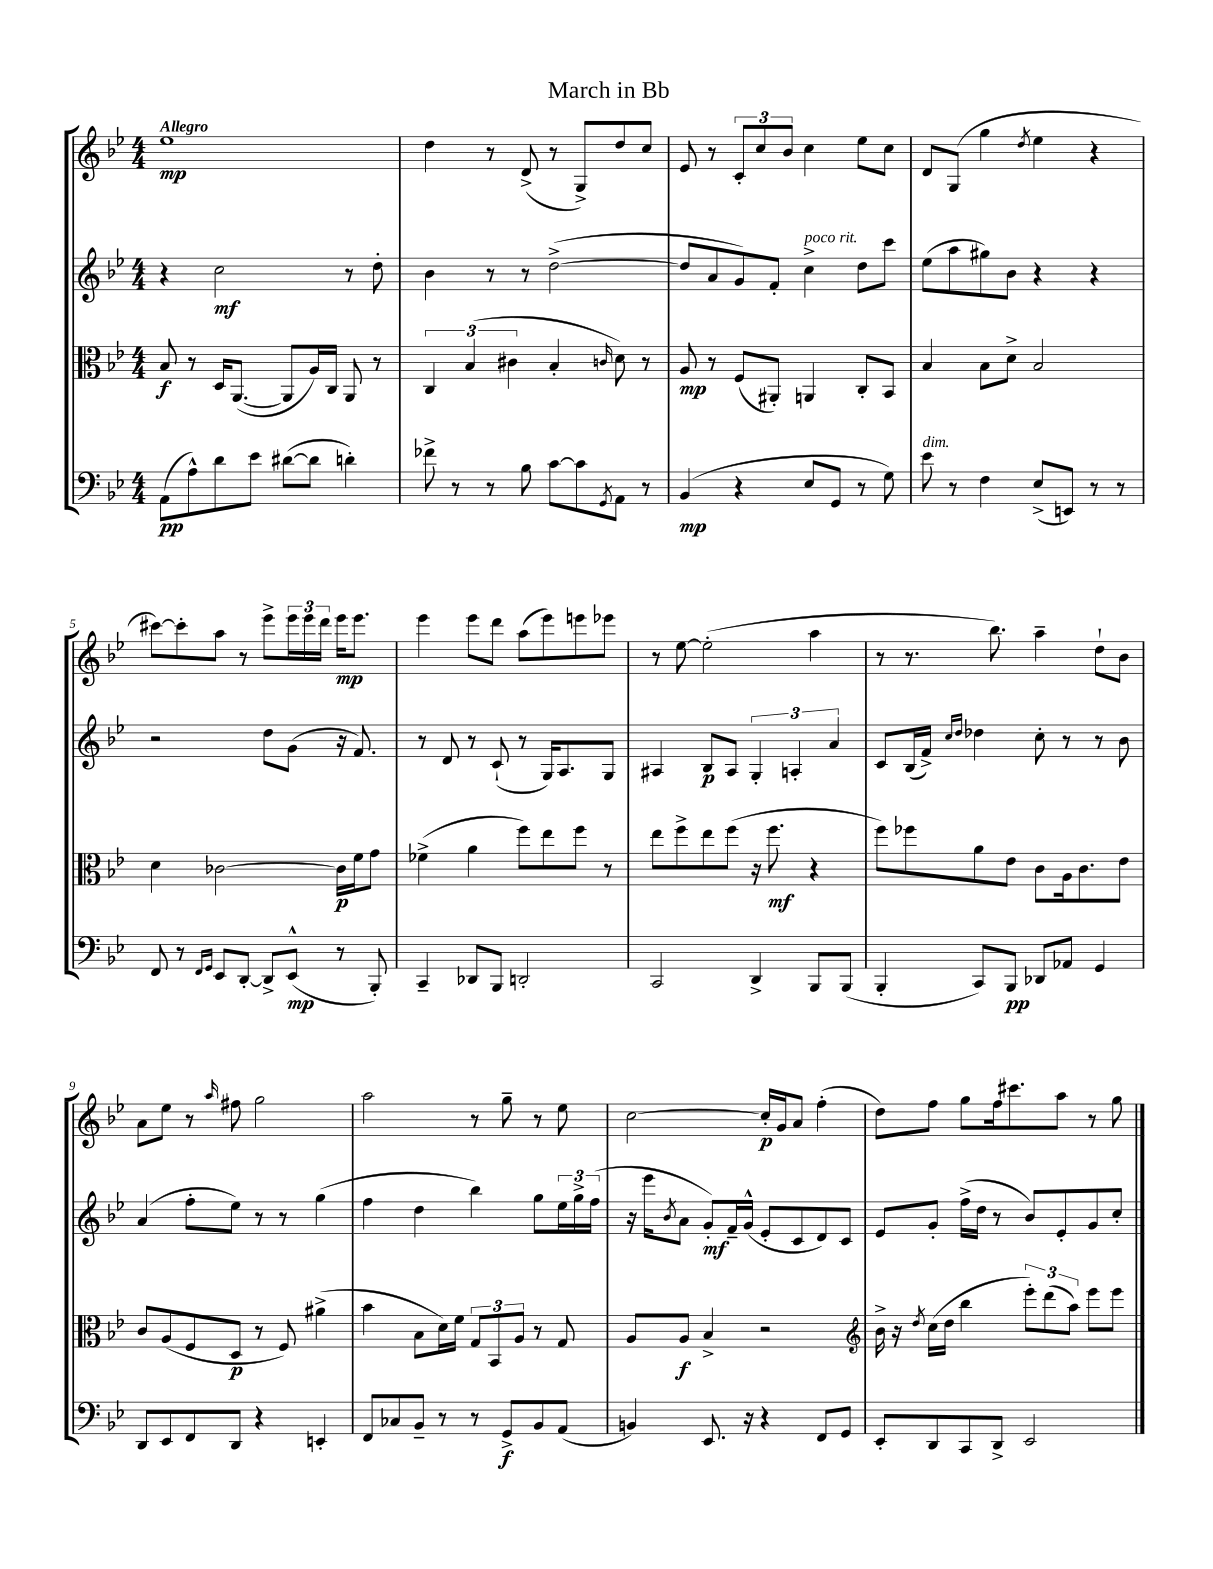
\header { title = "March in Bb" }
<<
\new StaffGroup <<
\new Staff = "s0" {
    \clef treble \key bes \major \numericTimeSignature \time 4/4 \tempo "Allegro"
    ees''1\mp |
    d''4 r8 d'8->( r8 g8->) d''8 c''8 |
    ees'8 r8 \tuplet 3/2 { c'8-. c''8 bes'8 } c''4 ees''8 c''8 |
    d'8 g8( g''4 \acciaccatura { d''8 } ees''4 r4 |
    cis'''8~) cis'''8-. a''8 r8 ees'''8-> \tuplet 3/2 { ees'''16 ees'''16 d'''16 } ees'''16\mp ees'''8. |
    ees'''4 ees'''8 d'''8 a''8( ees'''8) e'''8 ees'''8 |
    r8 ees''8~ ees''2-.( a''4 |
    r8 r8. bes''8.) a''4-- d''8-! bes'8 |
    a'8 ees''8 r8 \grace { a''16 } fis''8 g''2 |
    a''2 r8 g''8-- r8 ees''8 |
    c''2~ c''16-.\p g'16 a'8 f''4-.( |
    d''8) f''8 g''8 f''16 cis'''8. a''8 r8 g''8 \bar "|." |
}
\new Staff = "s1" {
    \clef treble \key bes \major \numericTimeSignature \time 4/4
    r4 c''2\mf r8 d''8-. |
    bes'4 r8 r8 d''2~->( |
    d''8 a'8 g'8) f'8-. c''4->^\markup { \italic "poco rit." } d''8 c'''8 |
    ees''8( a''8 gis''8) bes'8 r4 r4 |
    r2 d''8 g'8( r16 f'8.) |
    r8 d'8 r8 c'8-!( r8 g16) a8. g8 |
    ais4 bes8\p ais8 \tuplet 3/2 { g4-. a4-. a'4 } |
    c'8 bes16( f'16->) \grace { c''16 d''16 } des''4 c''8-. r8 r8 bes'8 |
    a'4( f''8-. ees''8) r8 r8 g''4( |
    f''4 d''4 bes''4) g''8 \tuplet 3/2 { ees''16 g''16-> f''16( } |
    r16 ees'''16 \acciaccatura { bes'8 } a'8 g'8-.\mf) f'16-- g'16-^( ees'8-. c'8 d'8) c'8 |
    ees'8 g'8-. f''16->( d''16 r8 bes'8) ees'8-. g'8 c''8-. \bar "|." |
}
\new Staff = "s2" {
    \clef alto \key bes \major \numericTimeSignature \time 4/4
    bes8\f r8 d16 a,8.~( a,8 a16) c16 a,8 r8 |
    \tuplet 3/2 { c4 bes4( cis'4 } bes4-. \grace { c'16 } d'8) r8 |
    a8\mp r8 f8( ais,8-.) a,4 c8-. bes,8 |
    bes4 bes8 d'8-> bes2 |
    d'4 ces'2~ ces'16\p f'16 g'8 |
    fes'4->( a'4 f''8) ees''8 f''8 r8 |
    ees''8 f''8-> ees''8 f''8( r16 f''8.\mf r4 |
    f''8) fes''8 a'8 ees'8 c'8 a16 c'8. ees'8 |
    c'8 a8( f8 d8\p r8 f8) ais'4->( |
    bes'4 bes8 d'16) f'16 \tuplet 3/2 { g8 bes,8 a8 } r8 g8 |
    a8 a8\f bes4-> r2 |
    \clef treble bes'16-> r16 \acciaccatura { d''8 } c''16( d''16 bes''4 \tuplet 3/2 { ees'''8-.) d'''8( a''8) } ees'''8 ees'''8 \bar "|." |
}
\new Staff = "s3" {
    \clef bass \key bes \major \numericTimeSignature \time 4/4
    a,8\pp( a8-^) d'8 ees'8 dis'8~( dis'8 d'4-.) |
    fes'8-> r8 r8 bes8 c'8~ c'8 \acciaccatura { g,8 } a,8 r8 |
    bes,4\mp( r4 ees8 g,8 r8 g8) |
    ees'8^\markup { \italic "dim." } r8 f4 ees8->( e,8) r8 r8 |
    f,8 r8 \grace { f,16 g,16 } ees,8 d,8~-. d,8-> ees,8-^\mp( r8 bes,,8-.) |
    c,4-- des,8 bes,,8 d,2-. |
    c,2 d,4-> bes,,8 bes,,8( |
    bes,,4-. c,8) bes,,8\pp des,8 aes,8 g,4 |
    d,8 ees,8 f,8 d,8 r4 e,4-. |
    f,8 ces8 bes,8-- r8 r8 g,8->\f bes,8 a,8( |
    b,4) ees,8. r16 r4 f,8 g,8 |
    ees,8-. d,8 c,8 d,8-> ees,2 \bar "|." |
}
>>
>>
